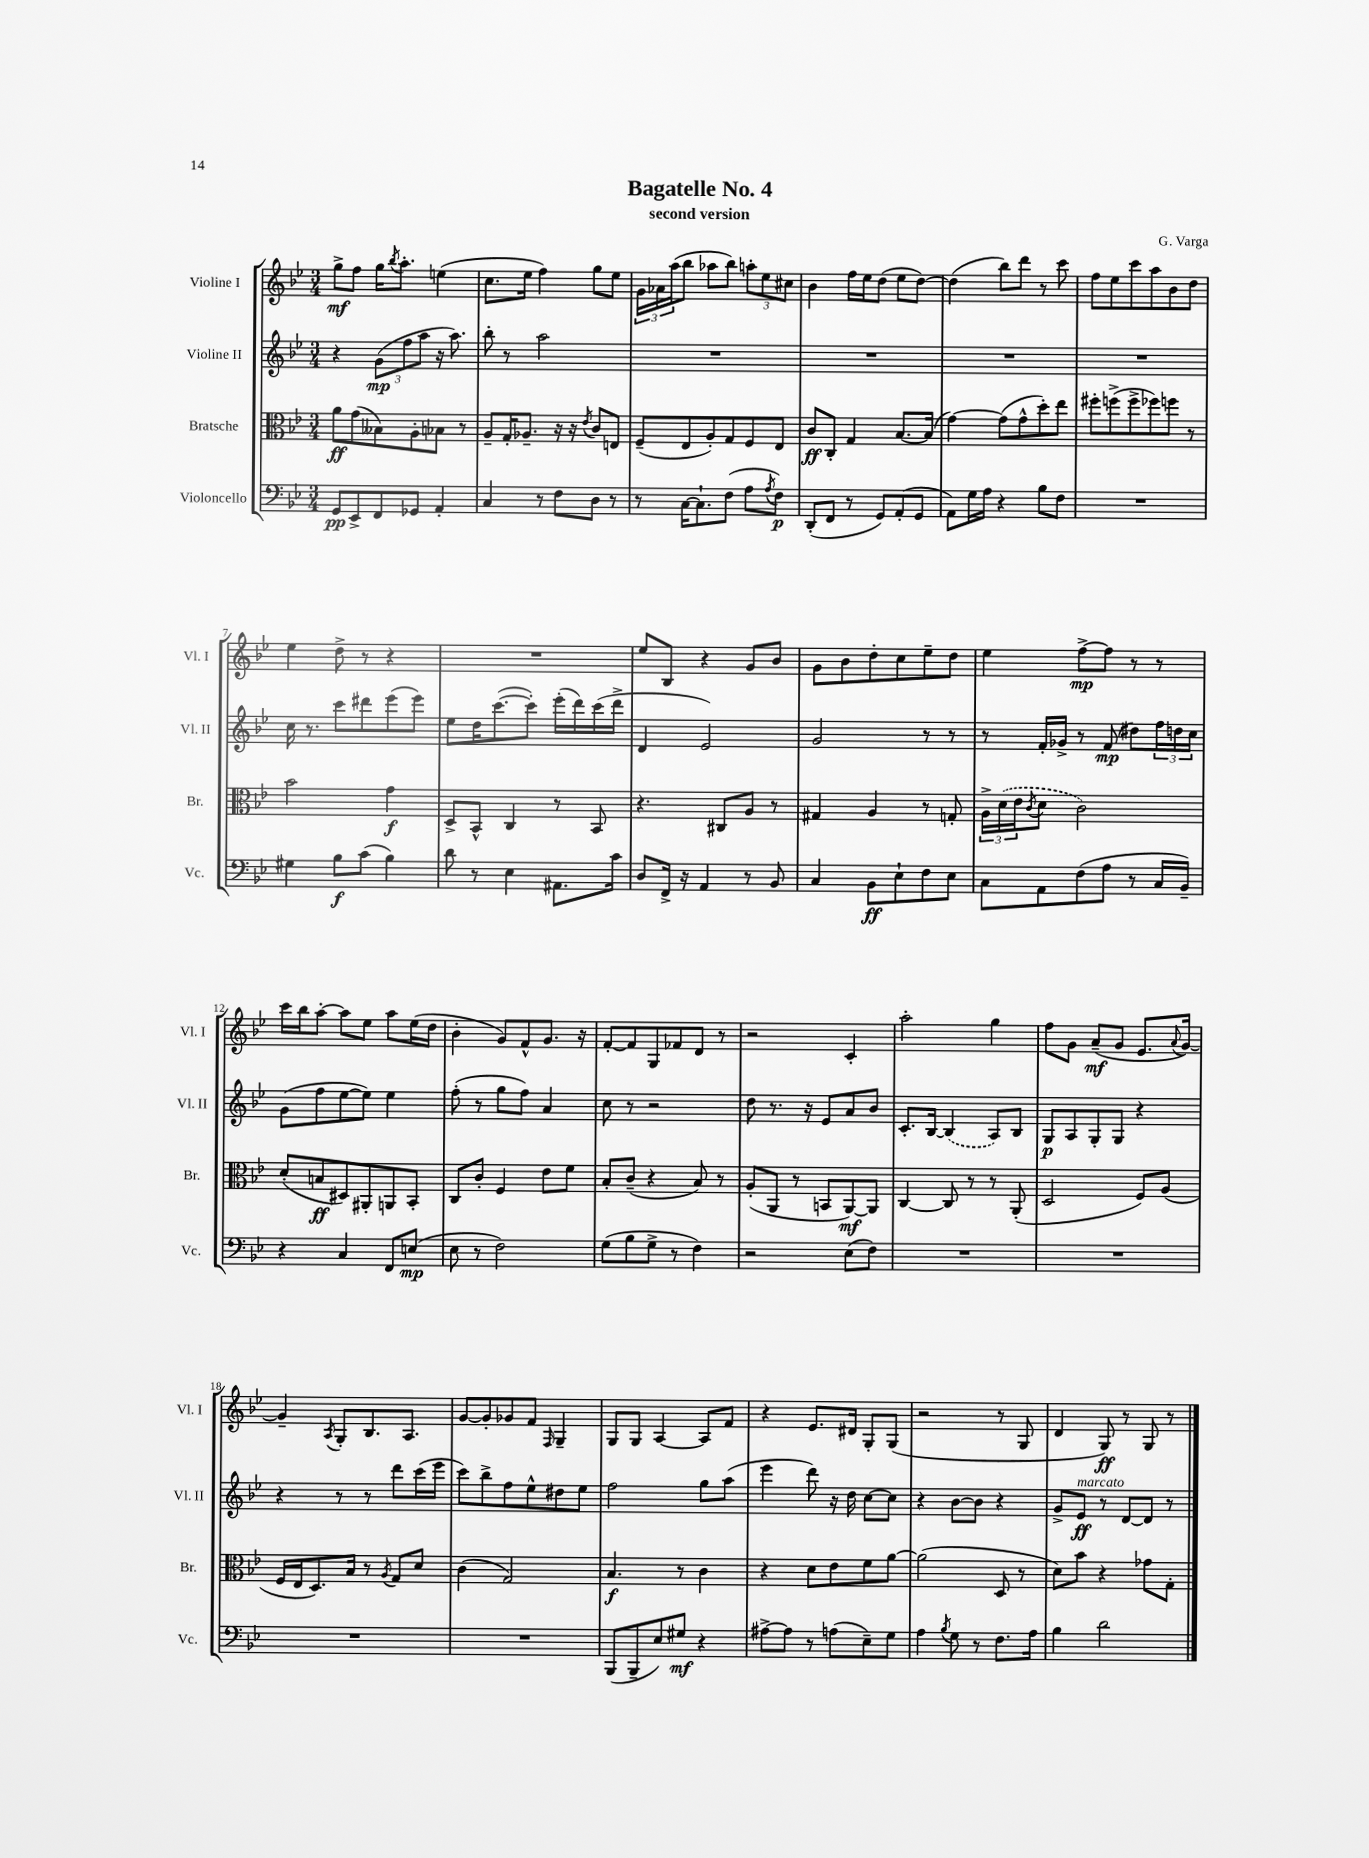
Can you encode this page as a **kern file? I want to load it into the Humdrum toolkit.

**kern	**dynam	**kern	**dynam	**kern	**dynam	**kern	**dynam
*part4	*part4	*part3	*part3	*part2	*part2	*part1	*part1
*staff4	*staff4	*staff3	*staff3	*staff2	*staff2	*staff1	*staff1
*I"Violoncello	*	*I"Bratsche	*	*I"Violine II	*	*I"Violine I	*
*I'Vc.	*	*I'Br.	*	*I'Vl. II	*	*I'Vl. I	*
*clefF4	*	*clefC3	*	*clefG2	*	*clefG2	*
*k[b-e-]	*	*k[b-e-]	*	*k[b-e-]	*	*k[b-e-]	*
*M3/4	*	*M3/4	*	*M3/4	*	*M3/4	*
=1	=1	=1	=1	=1	=1	=1	=1
8GG/L	pp	8a\L	ff	4r	.	8gg^\L	mf
8EE-^/	.	(8g\	.	.	.	8ff\J	.
8FF/	.	8B--X\)	.	(12g\L	mp	16gg\KL	.
.	.	.	.	.	.	8qbb-/	.
.	.	.	.	.	.	8.aa'\J	.
.	.	.	.	12ff\	.	.	.
8GG-X/J	.	8A'\	.	.	.	.	.
.	.	.	.	12aa\J	.	.	.
4AA'/	.	8B-X\J	.	16r	.	(4een\	.
.	.	.	.	8.aa\)	.	.	.
.	.	8r	.	.	.	.	.
=2	=2	=2	=2	=2	=2	=2	=2
4C/	.	8A~/L	.	8bb-'\	.	8.cc\L	.
.	.	16G'/K	.	8r	.	.	.
.	.	8.A-X~/J	.	.	.	16ee-\Jk	.
8r	.	.	.	2aa\	.	4ff\)	.
8F\L	.	16r	.	.	.	.	.
.	.	16r	.	.	.	.	.
.	.	8qe-/	.	.	.	.	.
8D\J	.	8c/L	.	.	.	8gg\L	.
8r	.	8En/J	.	.	.	8ee-\J	.
=3	=3	=3	=3	=3	=3	=3	=3
8r	.	(8F~/L	.	2.r	.	24g\LL	.
.	.	.	.	.	.	24a-X\	.
.	.	.	.	.	.	(24aa\J	.
[16C\KL	.	8E-/	.	.	.	8bb-\J	.
8.C`\]	.	.	.	.	.	.	.
.	.	8A'/)	.	.	.	8aa-X\L	.
(8F\J	.	8G/	.	.	.	8bb-\J)	.
8A\L	.	8F/	.	.	.	12aan'\L	.
.	.	.	.	.	.	12ee-\	.
8qA/	.	.	.	.	.	.	.
8F\J)	p	8E-/J	.	.	.	.	.
.	.	.	.	.	.	12cc#X\J	.
=4	=4	=4	=4	=4	=4	=4	=4
(8DD'/L	.	8c/L	ff	2.r	.	4b-\	.
8FF/J	.	8C'/J	.	.	.	.	.
8r	.	4G/	.	.	.	16ff\LL	.
.	.	.	.	.	.	16ee-\J	.
8GG/L)	.	.	.	.	.	(8dd\J	.
(8AA'/	.	[8.B-/L	.	.	.	8ee-\L	.
8GG/J	.	.	.	.	.	[8dd\J)	.
.	.	(16B-/Jk]	.	.	.	.	.
=5	=5	=5	=5	=5	=5	=5	=5
8AA\L)	.	[4g\)	.	2.r	.	(4dd\]	.
16G\L	.	.	.	.	.	.	.
16A\JJ	.	.	.	.	.	.	.
4r	.	(8g\L]	.	.	.	8bb-\L)	.
.	.	8g^^\	.	.	.	8ddd\J	.
8B-\L	.	8dd'\)	.	.	.	8r	.
8F\J	.	8ee-\J	.	.	.	8ccc\	.
=6	=6	=6	=6	=6	=6	=6	=6
2.r	.	8ff#X'\L	.	2.r	.	8ff\L	.
.	.	(8ffn^\	.	.	.	8ee-\	.
.	.	8ff^\	.	.	.	8ccc\	.
.	.	8ff-X\)	.	.	.	8aa\	.
.	.	8ffn\J	.	.	.	8b-\	.
.	.	8r	.	.	.	8dd\J	.
!!LO:LB:g=z
=7	=7	=7	=7	=7	=7	=7	=7
4G#X\	.	2b-\	.	16cc\	.	4ee-\	.
.	.	.	.	8.r	.	.	.
8B-\L	f	.	.	8ccc\L	.	8dd^\	.
(8c\J	.	.	.	8ddd#X\	.	8r	.
4B-\)	.	4g\	f	(8eee-\	.	4r	.
.	.	.	.	8eee-\J)	.	.	.
=8	=8	=8	=8	=8	=8	=8	=8
8d\	.	8D^/L	.	8ee-\L	.	2.r	.
8r	.	8BB-^^/J	.	16dd\K	.	.	.
.	.	.	.	([8.ccc\	.	.	.
4E-\	.	4C/	.	.	.	.	.
.	.	.	.	8ccc'\J])	.	.	.
8.AA#X\L	.	8r	.	(16eee-'\LL	.	.	.
.	.	.	.	16ddd\)	.	.	.
.	.	8BB-/	.	(16ccc\	.	.	.
16c\Jk	.	.	.	16ddd^\JJ	.	.	.
=9	=9	=9	=9	=9	=9	=9	=9
8D/L	.	4.r	.	4d/	.	8ee-/L	.
16FF^/Jk	.	.	.	.	.	8B-/J	.
16r	.	.	.	.	.	.	.
4AA/	.	.	.	2e-/)	.	4r	.
.	.	8C#X/L	.	.	.	.	.
8r	.	8A/J	.	.	.	8g/L	.
8BB-/	.	8r	.	.	.	8b-/J	.
=10	=10	=10	=10	=10	=10	=10	=10
4C/	.	4G#X/	.	2g/	.	8g\L	.
.	.	.	.	.	.	8b-\	.
8BB-\L	ff	4A/	.	.	.	8dd'\	.
8E-`\	.	.	.	.	.	8cc\	.
8F\	.	8r	.	8r	.	8ee-~\	.
8E-\J	.	8Gn'/	.	8r	.	8dd\J	.
=11	=11	=11	=11	=11	=11	=11	=11
8C\L	.	24A^\LL	.	8r	.	4ee-\	.
.	.	(24d\	.	.	.	.	.
.	.	24e-\J	.	.	.	.	.
.	.	8qc/	.	.	.	.	.
8AA\	.	8d\J	.	16f'/LL	.	.	.
.	.	.	.	16g-X^/JJ	.	.	.
(8F\	.	2c\)	.	8r	.	[8ff^\L	mp
8A\J	.	.	.	(8f/	mp	8ff\J]	.
8r	.	.	.	8dd#X\L)	.	8r	.
16C/LL	.	.	.	24ff\L	.	8r	.
.	.	.	.	24ddn\	.	.	.
16BB-~/JJ)	.	.	.	.	.	.	.
.	.	.	.	24cc\JJ	.	.	.
!!LO:LB:g=z
=12	=12	=12	=12	=12	=12	=12	=12
4r	.	(8d'/L	.	(8g\L	.	16ccc\LL	.
.	.	.	.	.	.	16bb-\J	.
.	.	8Bn/	ff	8ff\	.	[8aa'\J	.
4C/	.	8D#X/)	.	[8ee-\	.	8aa\L]	.
.	.	8AA#X'/	.	8ee-\J])	.	8ee-\J	.
8FF/L	.	8AAn/	.	4ee-\	.	8aa\L	.
(8En/J	mp	8BB-'/J	.	.	.	(16ee-\L	.
.	.	.	.	.	.	16dd\JJ	.
=13	=13	=13	=13	=13	=13	=13	=13
8E-\	.	8C/L	.	(8ff'\	.	4b-'\	.
8r	.	8c'/J	.	8r	.	.	.
2F\)	.	4F/	.	8gg\L	.	8g/L)	.
.	.	.	.	8ff\J)	.	8f^^/	.
.	.	8e-\L	.	4a/	.	8.g/J	.
.	.	8f\J	.	.	.	.	.
.	.	.	.	.	.	16r	.
=14	=14	=14	=14	=14	=14	=14	=14
(8G\L	.	8B-'/L	.	8cc\	.	[8f'/L	.
8B-\	.	(8c~/J	.	8r	.	8f/]	.
8G^\J	.	4r	.	2r	.	8G/	.
8r	.	.	.	.	.	8f-X/	.
4F\)	.	8B-/)	.	.	.	8d/J	.
.	.	8r	.	.	.	8r	.
=15	=15	=15	=15	=15	=15	=15	=15
2r	.	(8A'/L	.	8dd\	.	2r	.
.	.	8AA/J	.	8.r	.	.	.
.	.	8r	.	.	.	.	.
.	.	.	.	16r	.	.	.
.	.	8BBn/L	.	8e-/L	.	.	.
(8E-\L	.	[8AA/)	mf	8a/	.	4c'/	.
8F\J)	.	8AA/J]	.	8b-/J	.	.	.
=16	=16	=16	=16	=16	=16	=16	=16
2.r	.	[4C/	.	8.c'/L	.	2aa'\	.
.	.	.	.	[16B-/Jk	.	.	.
.	.	8C/]	.	(4B-/]	.	.	.
.	.	8r	.	.	.	.	.
.	.	8r	.	8A/L)	.	4gg\	.
.	.	(8AA'/	.	8B-/J	.	.	.
=17	=17	=17	=17	=17	=17	=17	=17
2.r	.	2D/	.	8G/L	p	8ff\L	.
.	.	.	.	8A/	.	8g\J	.
.	.	.	.	8G'/	.	(8a~/L	mf
.	.	.	.	8G/J	.	8g/J	.
.	.	8F/L)	.	4r	.	8.e-/L	.
.	.	(8A/J	.	.	.	.	.
.	.	.	.	.	.	8qqa/	.
.	.	.	.	.	.	[16g/Jk)	.
!!LO:LB:g=z
=18	=18	=18	=18	=18	=18	=18	=18
2.r	.	16F/LL	.	4r	.	4g~/]	.
.	.	16E-/J	.	.	.	.	.
.	.	8.D/)	.	.	.	.	.
.	.	.	.	.	.	8qA/	.
.	.	.	.	8r	.	8G'/L	.
.	.	16B-/Jk	.	.	.	.	.
.	.	8r	.	8r	.	8.B-/	.
.	.	8qA/	.	.	.	.	.
.	.	8G/L	.	8ddd\L	.	.	.
.	.	.	.	.	.	8.A/J	.
.	.	8d/J	.	(16ccc\L	.	.	.
.	.	.	.	16eee-\JJ	.	.	.
=19	=19	=19	=19	=19	=19	=19	=19
2.r	.	(4c\	.	8ccc\L)	.	[8g/L	.
.	.	.	.	8bb-^\	.	8g'/]	.
.	.	2G/)	.	8ff\	.	8g-X/	.
.	.	.	.	8ee-^^\	.	8f/J	.
.	.	.	.	.	.	16qqF/	.
.	.	.	.	8dd#X\	.	4G~/	.
.	.	.	.	8ee-\J	.	.	.
=20	=20	=20	=20	=20	=20	=20	=20
(8BBB-/L	.	4.B-/	f	2ff\	.	8G/L	.
8BBB-~/	.	.	.	.	.	8G/J	.
8E-/)	.	.	.	.	.	[4A/	.
8G#X/J	mf	8r	.	.	.	.	.
4r	.	4c\	.	8gg\L	.	8A/L]	.
.	.	.	.	(8aa\J	.	8f/J	.
=21	=21	=21	=21	=21	=21	=21	=21
[8A#X^\L	.	4r	.	4eee-\	.	4r	.
8A#\J]	.	.	.	.	.	.	.
8r	.	8d\L	.	8ddd\)	.	8.e-/L	.
(8An\L	.	8e-\	.	16r	.	.	.
.	.	.	.	16dd\	.	16d#X/Jk	.
8E-~\)	.	8f\	.	[8cc\L	.	8G'/L	.
8G\J	.	[8a\J	.	8cc\J]	.	(8G/J	.
=22	=22	=22	=22	=22	=22	=22	=22
4A\	.	(2a\]	.	4r	.	2r	.
8qB-/	.	.	.	.	.	.	.
8G\	.	.	.	[8b-\L	.	.	.
8r	.	.	.	8b-\J]	.	.	.
8.F\L	.	8D/	.	4r	.	8r	.
.	.	8r	.	.	.	8G/	.
16A\Jk	.	.	.	.	.	.	.
=23	=23	=23	=23	=23	=23	=23	=23
4B-\	.	8d\L)	.	8g^/L	.	4d/	.
!	!	!	!	!LO:TX:a:i:t=marcato	!	!	!
.	.	8b-\J	.	8e-/J	ff	.	.
2d\	.	4r	.	8r	.	8G/)	ff
.	.	.	.	[8d/L	.	8r	.
.	.	8g-X\L	.	8d/J]	.	8G/	.
.	.	8G'\J	.	8r	.	8r	.
==	==	==	==	==	==	==	==
*-	*-	*-	*-	*-	*-	*-	*-
